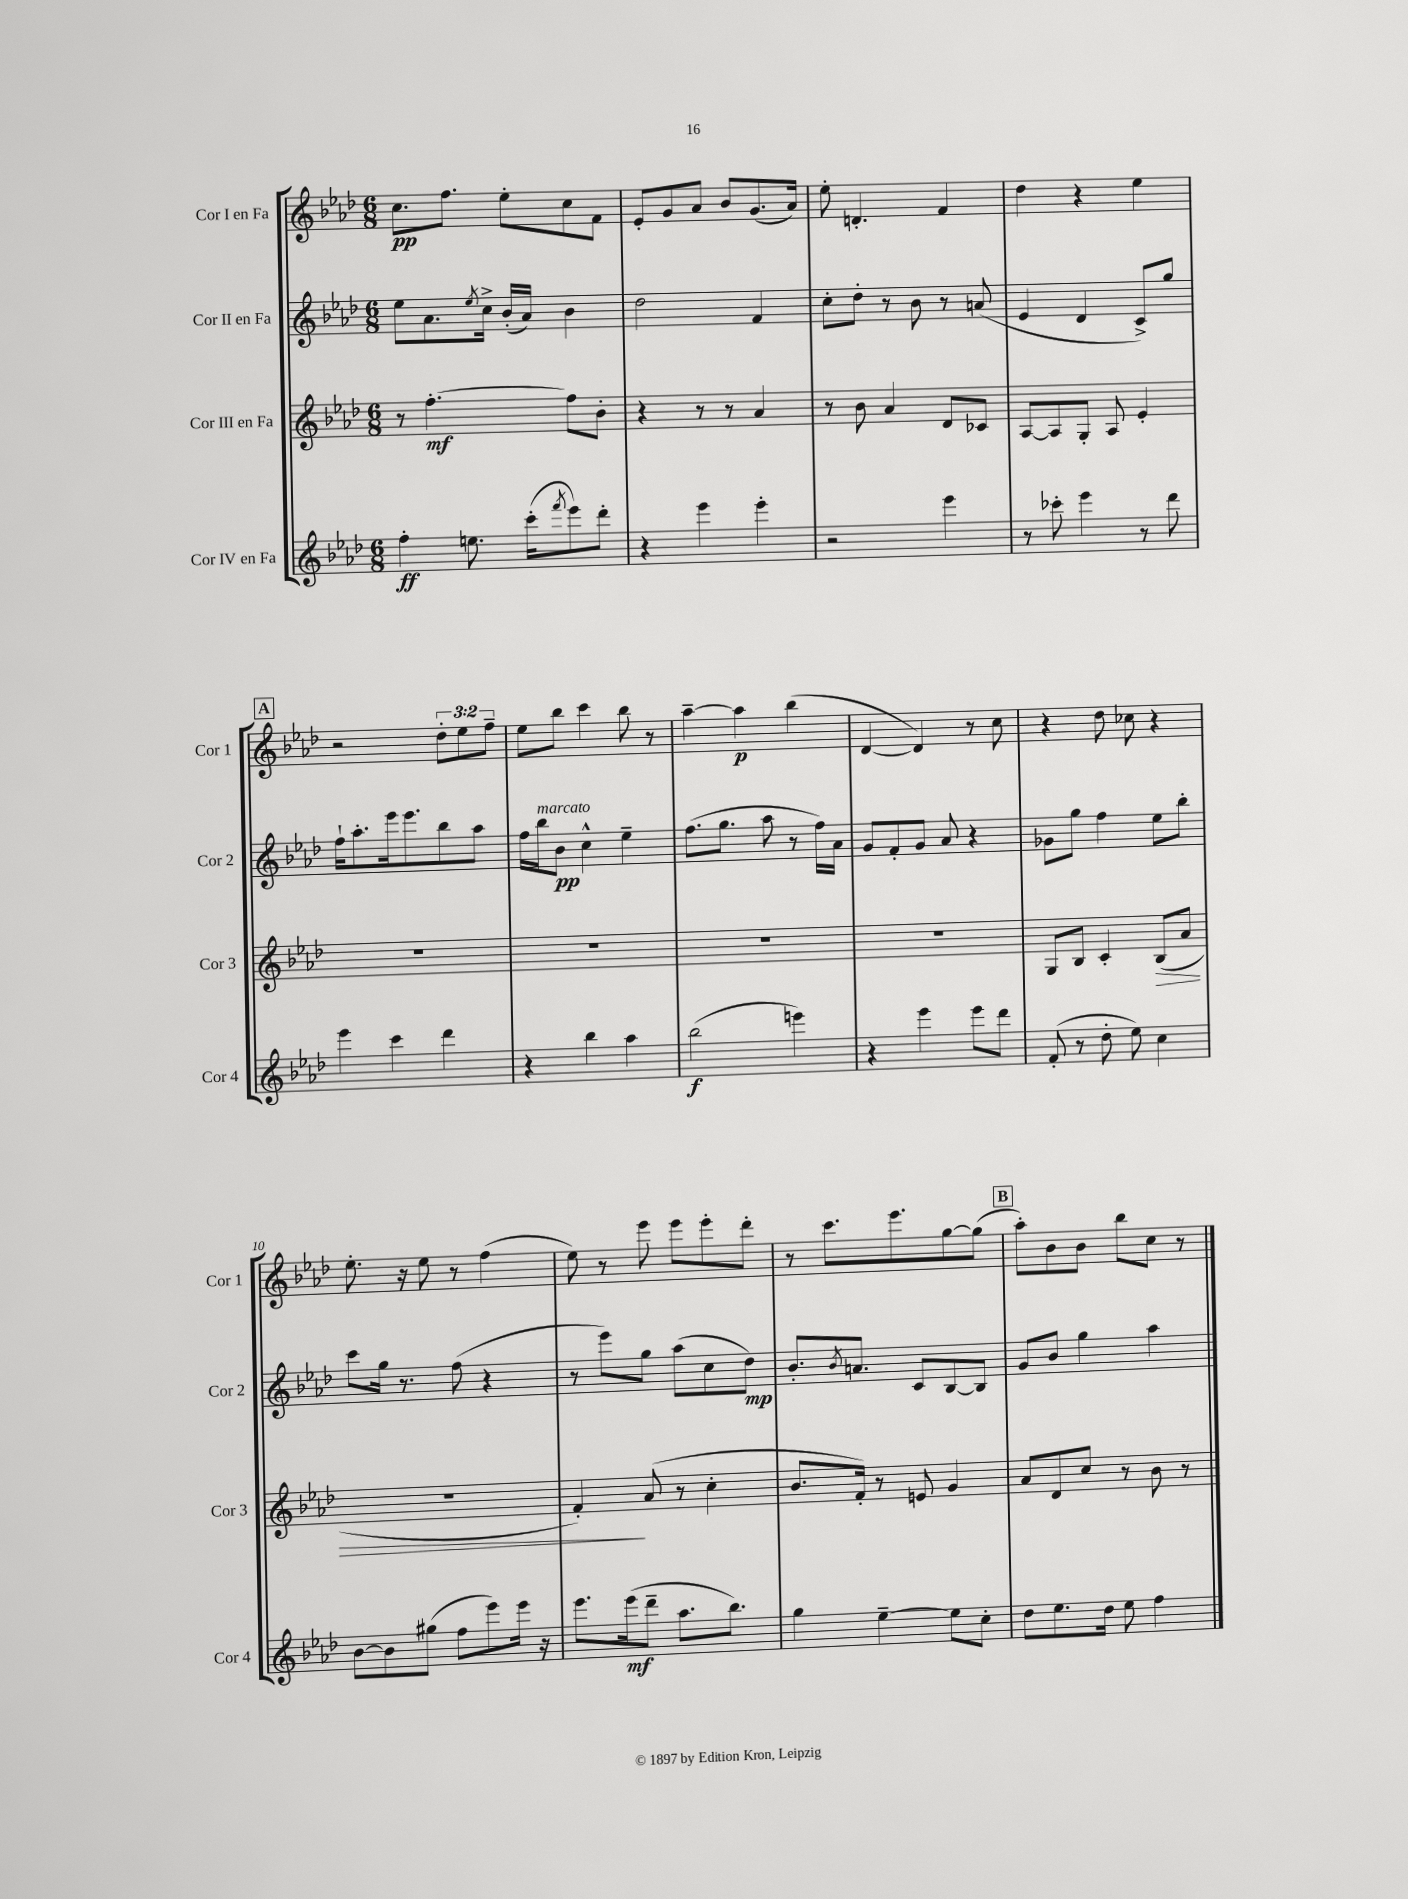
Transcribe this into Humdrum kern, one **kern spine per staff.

**kern	**kern	**kern	**kern
*staff4	*staff3	*staff2	*staff1
*clefG2	*clefG2	*clefG2	*clefG2
*k[b-e-a-d-]	*k[b-e-a-d-]	*k[b-e-a-d-]	*k[b-e-a-d-]
*M6/8	*M6/8	*M6/8	*M6/8
4ff'\	8r	8ee-\L	8.cc\L
.	[4.ff'\	8.a-\	.
.	.	.	8.ff\J
8.ee\	.	.	.
.	.	8qee-/	.
.	.	16cc^\Jk	.
.	.	(16b-'/LL	8ee-'\L
(16ccc'\LK	.	16a-/JJ)	.
8qfff/	.	.	.
8eee-\)	8ff\]L	4b-\	8cc\
8ddd-'\J	8b-'\J	.	8f\J
=	=	=	=
4r	4r	2dd-\	8e-'/L
.	.	.	8g/
4eee-\	8r	.	8a-/J
.	8r	.	8b-/L
4eee-'\	4a-/	4f/	(8.g/
.	.	.	16a-/Jk)
=	=	=	=
2r	8r	8cc'\L	8ee-'\
.	8b-\	8dd-'\J	4.d'/
.	4a-/	8r	.
.	.	8b-\	.
4eee-\	8d-/L	8r	4f/
.	8c-/J	(8a/	.
=	=	=	=
8r	[8A-/L	4e-/	4dd-\
8ccc-'\	8A-/]	.	.
4eee-\	8G'/J	4d-/	4r
.	8A-/	.	.
8r	4e-'/	8c^/L)	4ee-\
8ddd-\	.	8gg/J	.
=	=	=	=
4eee-\	2.r	16ff`\LK	2r
.	.	8.aa-'\	.
4ccc\	.	16eee-\k	.
.	.	8.eee-\	.
4ddd-\	.	8bb-\	12dd-'\L
.	.	.	12ee-\
.	.	8aa-\J	.
.	.	.	12ff~\J
=	=	=	=
4r	2.r	16ff\LL	8ee-\L
.	.	16bb-\J	.
.	.	8b-\J	8bb-\J
4bb-\	.	4cc^^\	4ccc\
4aa-\	.	4ee-~\	8bb-\
.	.	.	8r
=	=	=	=
(2bb-\	2.r	(8.ff\L	[4aa-~\
.	.	8.gg\J	.
.	.	.	4aa-\]
.	.	8aa-\	.
4eee\)	.	8r	(4bb-\
.	.	16ff\LL)	.
.	.	16a-\JJ	.
=	=	=	=
4r	2.r	8g/L	[4d-/
.	.	8f'/	.
4eee-\	.	8g/J	4d-/])
.	.	8a-/	.
8eee-\L	.	4r	8r
8ddd-\J	.	.	8cc\
=	=	=	=
(8f'/	8G/L	8g-\L	4r
8r	8B-/J	8gg\J	.
8dd-'\	4c'/	4ff\	8dd-\
8ee-\)	.	.	8cc-\
4cc\	(8B-/L	8ee-\L	4r
.	8a-/J	8bb-'\J	.
=	=	=	=
[8b-\L	2.r	8ccc\L	8.ee-'\
8b-\]	.	16gg\Jk	.
.	.	8.r	16r
(8gg#\J	.	.	8ee-\
8ff\L	.	(8ff\	8r
8eee-\)	.	4r	(4ff\
16eee-\Jk	.	.	.
16r	.	.	.
=	=	=	=
8.eee-\L	4f'/)	8r	8ee-\)
.	.	8eee-\L)	8r
(16eee-\k	.	.	.
8ddd-~\J	(8a-/	8gg\J	8eee-\
8.aa-\L	8r	(8aa-\L	8eee-\L
.	4cc'\	8cc\	8eee-'\
8.bb-\J)	.	.	.
.	.	8dd-\J)	8ddd-'\J
=	=	=	=
4gg\	8.b-/L	8.b-'/L	8r
.	.	.	8.ccc\L
.	.	8qb-/	.
.	16f'/Jk)	8.a/J	.
[4ee-~\	8r	.	.
.	.	.	8.eee-\
.	8e/	8c/L	.
8ee-\]L	4g/	[8B-/	[8gg\
8cc'\J	.	8B-/]J	(8gg\]J
=	=	=	=
8dd-\L	8a-/L	8g/L	8aa-'\L)
8.ee-\	8d-/	8b-/J	8b-\
.	8cc/J	4gg\	8b-\J
16dd-\Jk	.	.	.
8ee-\	8r	.	8bb-\L
4ff\	8b-\	4aa-\	8cc\J
.	8r	.	8r
==	==	==	==
*-	*-	*-	*-
